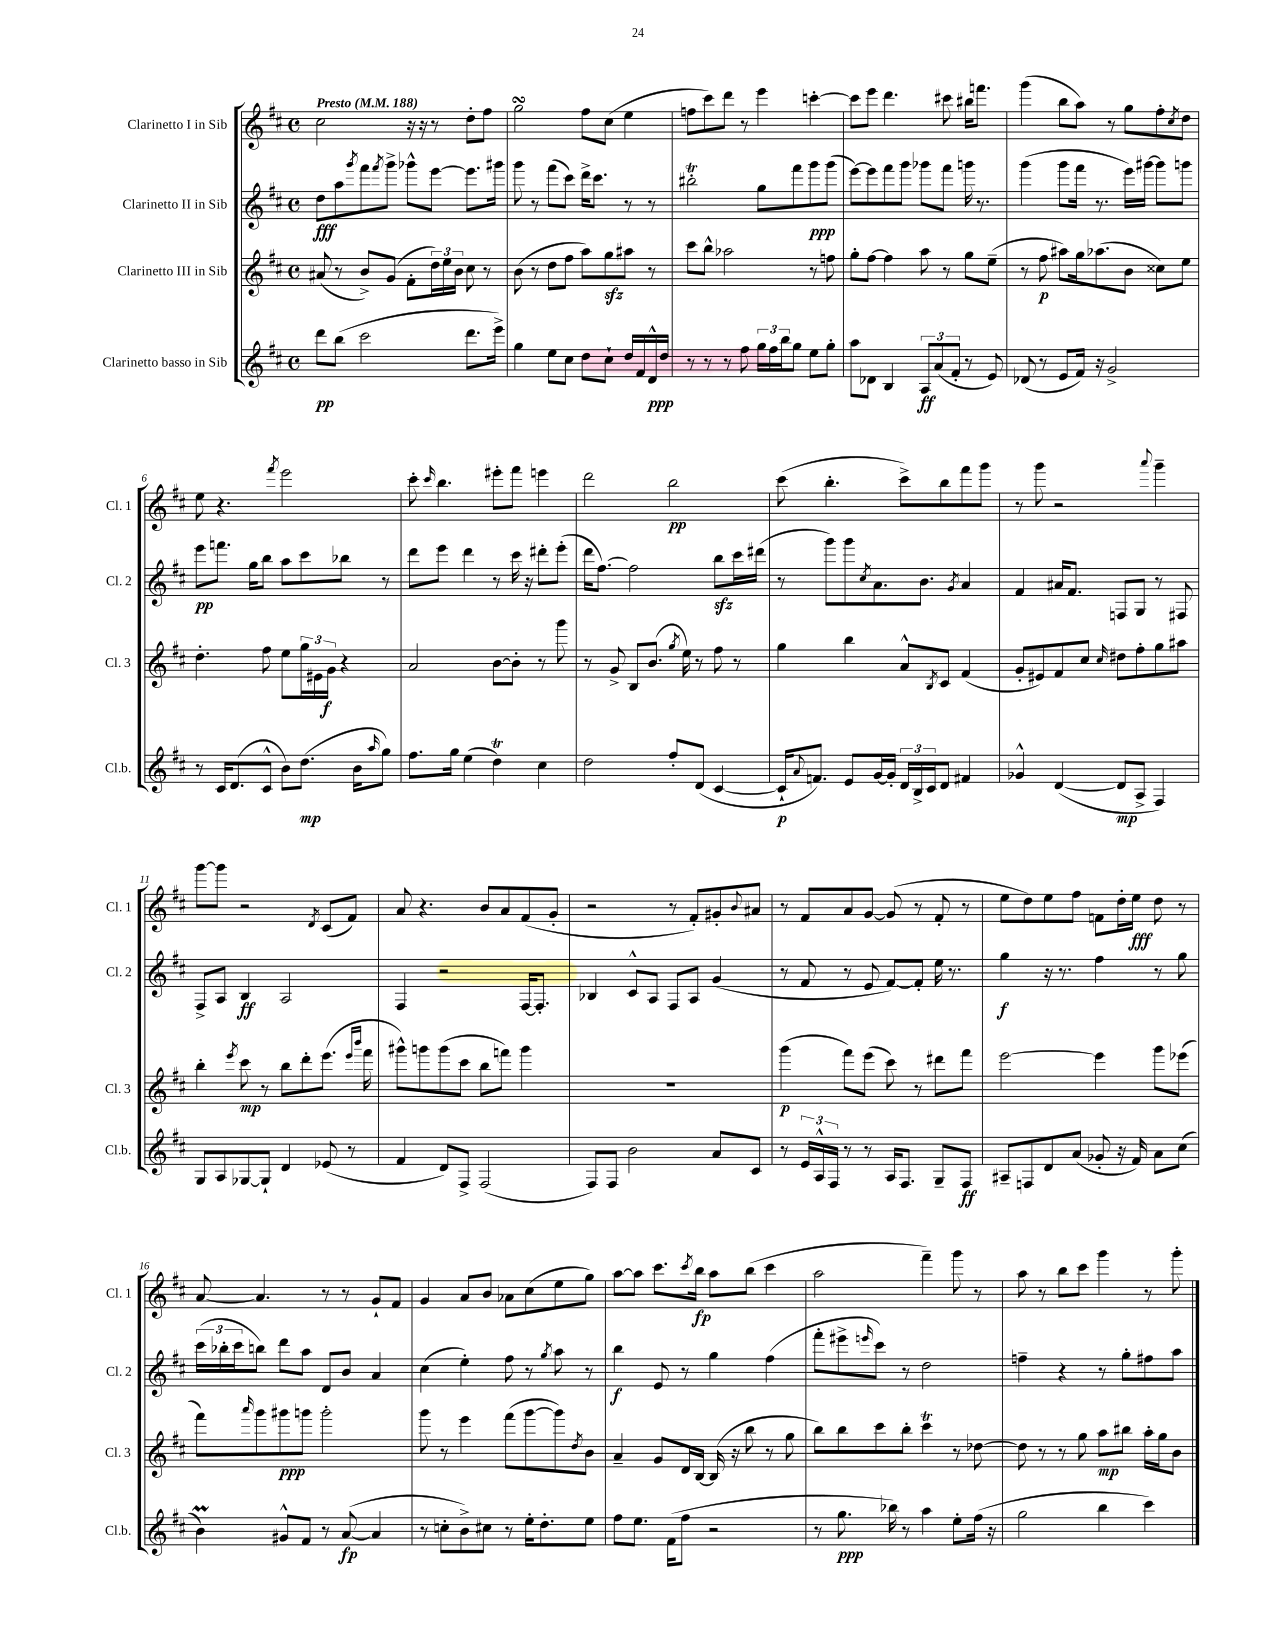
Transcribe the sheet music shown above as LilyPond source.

<<
\new StaffGroup <<
\new Staff = "s0" \with { instrumentName = "Clarinetto I in Sib" shortInstrumentName = "Cl. 1" } {
    \clef treble \key d \major \defaultTimeSignature \time 4/4 \tempo "Presto" 4 = 188
    cis''2 r16 r16 r8 d''8-. fis''8 |
    g''2\turn fis''8 cis''8( e''4 |
    f''8 cis'''8) d'''8 r8 e'''4 c'''4~-. |
    c'''8 e'''8 d'''4. cis'''8 bis''16 f'''8. |
    g'''4( b''8 a''8) r8 g''8 fis''8-. \acciaccatura { cis''8 } d''8 |
    e''8 r4. \acciaccatura { fis'''8 } e'''2 |
    cis'''8-. \grace { cis'''16 } b''4. eis'''8-. fis'''8 e'''4 |
    d'''2 b''2\pp |
    cis'''8( b''4.-. cis'''8->) b''8 fis'''8 g'''8 |
    r8 g'''8 r2 \appoggiatura { a'''8 } g'''4-- |
    g'''8~ g'''8 r2 \acciaccatura { d'8 } cis'8( fis'8) |
    a'8 r4. b'8 a'8 fis'8( g'8-. |
    r2 r8 fis'8-.) gis'8-. \appoggiatura { b'8 } ais'8 |
    r8 fis'8 a'8 g'8~ g'8( r8 fis'8-. r8 |
    e''8 d''8) e''8 fis''8 f'8 d''16-. e''16\fff d''8 r8 |
    a'8~ a'4. r8 r8 g'8-! fis'8 |
    g'4 a'8 b'8 aes'8 cis''8( e''8 g''8) |
    a''8~ a''8 cis'''8. \acciaccatura { cis'''8 } b''16\fp a''8 b''8( cis'''4 |
    a''2 fis'''4--) g'''8 r8 |
    a''8 r8 b''8 cis'''8 g'''4 r8 g'''8-. \bar "|." |
}
\new Staff = "s1" \with { instrumentName = "Clarinetto II in Sib" shortInstrumentName = "Cl. 2" } {
    \clef treble \key d \major \defaultTimeSignature \time 4/4
    d''8\fff a''8 \acciaccatura { g'''8 } fis'''8 \acciaccatura { fis'''8 } g'''8-> ges'''8-^ e'''8~ e'''8. gis'''16 |
    g'''8 r8 fis'''8( cis'''8) d'''16-> cis'''8. r8 r8 |
    bis''2-.\trill g''8 fis'''8 g'''8\ppp g'''8( |
    e'''8~) e'''8 fis'''8 g'''8 ges'''8 fis'''8 g'''16 r8. |
    g'''4( g'''8 fis'''16 r8. e'''16) gis'''16~ gis'''8 g'''8 |
    e'''8\pp f'''8. g''16 b''8 a''8 cis'''8 bes''8 r8 |
    d'''8 e'''8 d'''4 r8 cis'''16 r16 dis'''8-. e'''8-.( |
    d'''16 fis''8.~) fis''2 b''8\sfz cis'''16 dis'''16( |
    r8 g'''8) g'''8 \acciaccatura { cis''8 } a'8. b'8. \acciaccatura { g'8 } a'4 |
    fis'4 ais'16 fis'8. f8 g8 r8 fis8 |
    fis8-> a8 b4\ff a2 |
    fis4 r2 fis16~ fis8.-. |
    bes4 cis'8-^ a8 fis8 a8 g'4( |
    r8 fis'8 r8 e'8 fis'8~) fis'8-. e''16 r8. |
    g''4\f r16 r8. fis''4 r8 g''8 |
    \tuplet 3/2 { cis'''16( bes''16-. cis'''16 } b''8) d'''8 a''8 d'8 b'8 a'4 |
    cis''4( e''4-.) fis''8 r8 \acciaccatura { g''8 } a''8 r8 |
    b''4\f e'8 r8 g''4 fis''4( |
    fis'''8-. eis'''8-> \grace { e'''16 } cis'''8) r8 d''2 |
    f''4-- r4 r8 g''8-. fis''8 a''8 \bar "|." |
}
\new Staff = "s2" \with { instrumentName = "Clarinetto III in Sib" shortInstrumentName = "Cl. 3" } {
    \clef treble \key d \major \defaultTimeSignature \time 4/4
    ais'8( r8 b'8->) g'8( fis'8-. \tuplet 3/2 { d''16) e''16 b'16 } cis''8 r8 |
    b'8( r8 d''8 fis''8 a''8) g''8\sfz ais''8 r8 |
    cis'''8 b''8-^ aes''2 r8 f''8 |
    g''8-. fis''8~ fis''4 a''8 r8 g''8 e''8--( |
    r8 fis''8\p ais''8) g''16 aes''8.( b'8 cisis''8) e''8 |
    d''4.-. fis''8 e''8 \tuplet 3/2 { g''16 eis'16 g'16\f } r4 |
    a'2 b'8~ b'8-. r8 g'''8 |
    r8 g'8-> b8 b'8.( \acciaccatura { g''8 } e''16) r8 fis''8 r8 |
    g''4 b''4 a'8-^ \acciaccatura { b8 } cis'8 fis'4( |
    g'8-. eis'8) fis'8 cis''8 \grace { cis''16 } dis''8 fis''8-. g''8 ais''8 |
    b''4-. \acciaccatura { e'''8 } cis'''8\mp r8 b''8 d'''8-. e'''8.( \grace { e'''16 b'''16 } fis'''16 |
    gis'''8-^) g'''8 g'''8( cis'''8 b''8 f'''8) g'''4 |
    R1 |
    g'''4\p( fis'''8) e'''8( cis'''8) r8 dis'''8 fis'''8 |
    e'''2~ e'''4 g'''8 ees'''8( |
    fis'''8) \grace { a'''16 } g'''8 gis'''8\ppp g'''8 g'''2-. |
    g'''8 r8 e'''4 fis'''8( g'''8~ g'''8) \acciaccatura { d''8 } b'8 |
    a'4-- g'8 d'16 b16~ b16( r16 b''8 r8 g''8 |
    b''8) b''8 cis'''8 b''8-. cis'''4\trill r8 des''8~ |
    des''8 r8 r8 g''8 a''8\mp bis''8 a''16-. g''16 b'8 \bar "|." |
}
\new Staff = "s3" \with { instrumentName = "Clarinetto basso in Sib" shortInstrumentName = "Cl.b." } {
    \clef treble \key d \major \defaultTimeSignature \time 4/4
    d'''8\pp b''8( cis'''2 d'''8. e'''16->) |
    g''4 e''8 cis''8 d''8 cis''8-! d''16 fis'16 d'16-^\ppp d''16 |
    r8 r8 r8 fis''8 \tuplet 3/2 { g''16 fis''16 b''16 } g''8 e''8 g''8-. |
    a''8 des'8 b4 \tuplet 3/2 { a8\ff a'8( fis'8-. } r8 e'8) |
    des'8( r8 e'8 fis'16) r16 g'2-> |
    r8 cis'16 d'8.( cis'8-^ b'8) d''8.\mp( b'16 \grace { a''16 } g''8) |
    fis''8. g''16 e''4( d''4\trill) cis''4 |
    d''2 fis''8-. d'8( cis'4~ |
    cis'16-!\p \appoggiatura { a'8 } f'8.) e'8 g'16~ g'16-. \tuplet 3/2 { d'16 b16-> cis'16 } d'8 fis'4 |
    ges'4-^ d'4~( d'8\mp a8-> fis4) |
    g8 a8 ges8~ ges8-! d'4 ees'8( r8 |
    fis'4 d'8) fis8-> fis2( |
    fis8) fis8 b'2 a'8 cis'8 |
    r8 \tuplet 3/2 { e'16 a16-^ fis16 } r8 r8 a16 fis8. g8-- fis8\ff |
    ais8-- f8 d'8 a'8( ges'8-. r16 fis'16) a'8 cis''8( |
    b'4\prall) gis'8-^ fis'8 r8 a'8~\fp( a'4 |
    r8 c''8-. b'8->) cis''8 r8 e''16-. d''8.-. e''8 |
    fis''8 e''8. fis'16( fis''8 r2 |
    r8 g''8.\ppp bes''16) r8 a''4 e''8-. fis''16( r16 |
    g''2 b''4 cis'''4) \bar "|." |
}
>>
>>
